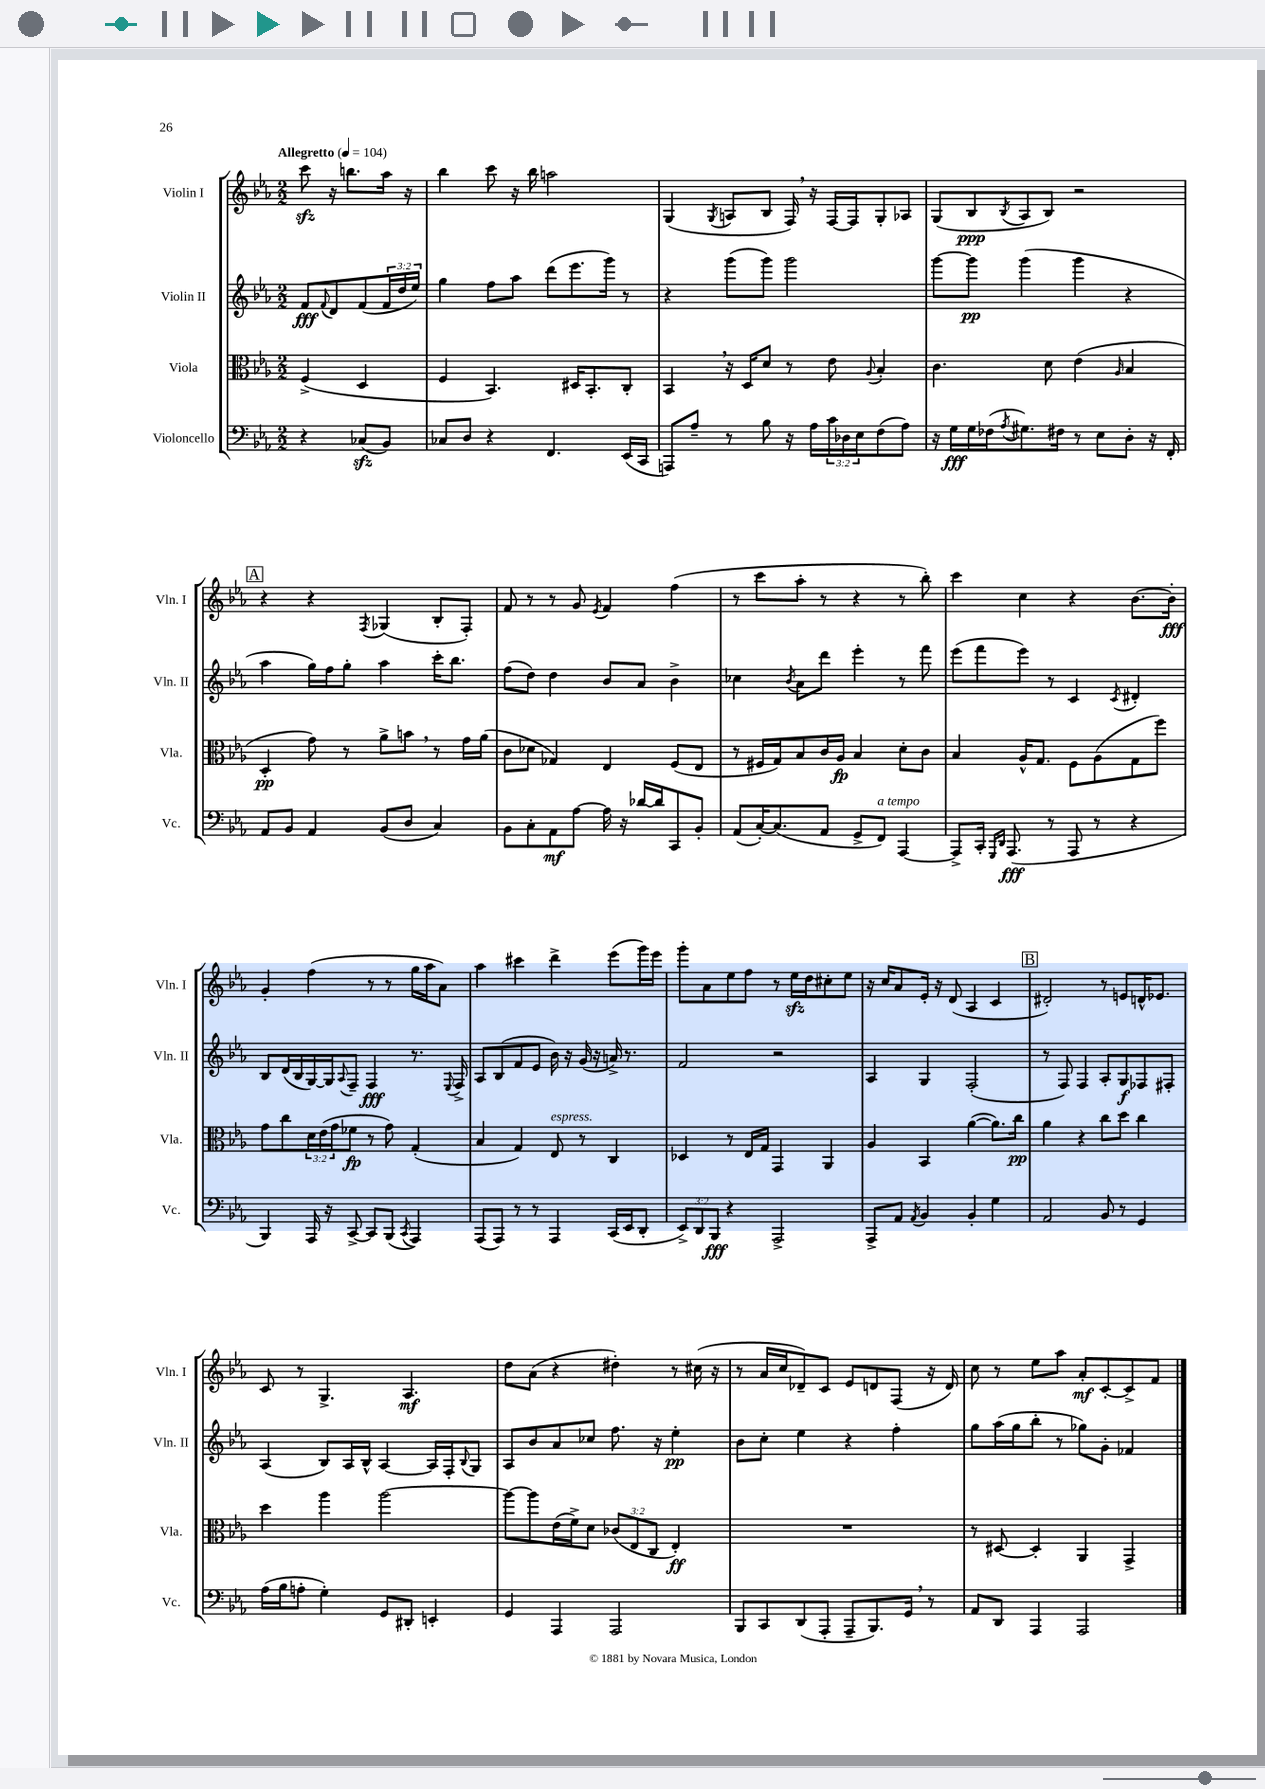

**kern	**kern	**kern	**kern
*staff4	*staff3	*staff2	*staff1
*clefF4	*clefC3	*clefG2	*clefG2
*k[b-e-a-]	*k[b-e-a-]	*k[b-e-a-]	*k[b-e-a-]
*M2/2	*M2/2	*M2/2	*M2/2
*MM104	*MM104	*MM104	*MM104
4r	(4F^/	8f/L	8ccc\
.	.	8qqf/	.
.	.	8d/	16r
.	.	.	8.bb\L
(8C-/L	4D/	(8f/	.
8BB-/J)	.	24f/L	16aa-\Jk
.	.	24dd/	.
.	.	.	16r
.	.	24ee-/JJ)	.
=	=	=	=
8C-/L	4F/	4gg\	4bb-\
8D/J	.	.	.
4r	4.BB-/)	8ff\L	8ccc\
.	.	8aa-\J	16r
.	.	.	16bb-\
4.FF/	.	(8ddd\L	2aa\
.	16D#/LK	8.eee-\	.
.	8.BB-'/	.	.
.	.	16ggg\Jk)	.
(16EE-/LL	8C'/J	8r	.
16CC/JJ	.	.	.
=	=	=	=
8AAA/L)	4BB-/	4r	(4G/
8A-~/J	.	.	.
.	.	.	8qG/
8r	16r	(8ggg\L	8A/L
.	16D/LK	.	.
8B-\	8d/J	8ggg\J)	8B-/J
16r	8r	2ggg\	16F/)
16A-\LL	.	.	16r
24c\	8e-\	.	[16F/LL
24D-\	.	.	.
.	.	.	16F/]J
24E-\J	.	.	.
.	8qqA-/	.	.
(8F\	4B-'/	.	8G'/
8A-\J)	.	.	8A-/J
=	=	=	=
16r	4.c\	[8ggg\L	(8G/L
16G\LL	.	.	.
16G\	.	8ggg\]J	8B-/
(16F-\J	.	.	.
8qA-/	.	.	8qB-/
8.G#\)	.	(4ggg\	8A-/
.	8d\	.	8B-/J)
16F#\Jk	.	.	.
8r	(4e-\	4ggg\	2r
8E-\L	.	.	.
.	16qqA-/	.	.
8D'\J	4B-/	4r	.
16r	.	.	.
16FF'/	.	.	.
=	=	=	=
8AA-/L	4D'/	4aa-\	4r
8BB-/J	.	.	.
4AA-/	8g\)	16gg\LL)	4r
.	.	16ff\J	.
.	8r	8gg'\J	.
.	.	.	8qF/
(8BB-/L	8a-^\L	4aa-\	(4G-/
8D/J	8b\J	.	.
4C/)	8r	16ccc'\LK	8B-'/L
.	.	8.bb-\J	.
.	16g\LL	.	8F'/J)
.	(16a-\JJ	.	.
=	=	=	=
8BB-\L	8c\L	(8ff\L	8f/
8C'\	8d-\J	8dd\J)	8r
8AA-\	4G-/)	4dd\	8r
[8A-\J	.	.	8g/
.	.	.	8qe-/
16A-\]	4E-/	8b-/L	4f/
16r	.	.	.
[16d-/LL	.	8a-/J	.
16d-/]J	.	.	.
8CC/	(8F/L	4b-^\	(4ff\
8BB-'/J	8E-/J	.	.
=	=	=	=
(8AA-/L	8r	4cc-\	8r
[16C'/K)	16F#/LL	.	8ccc\L
(8.C/]	16G/J)	.	.
.	.	8qb-/	.
.	8B-/	8a-\L	8aa-'\J
8AA-/J	16c/L	8ddd\J	8r
.	16A-/JJ	.	.
8GG^/L	4B-/	4eee-'\	4r
8FF/J)	.	.	.
[4AAA-/	8d'\L	8r	8r
.	8c\J	8fff\	8bb-'\)
=	=	=	=
8AAA-^/]L	4B-/	(8eee-\L	4ccc\
16CC'/Jk	.	8fff\	.
16qqGGG/LL	.	.	.
16qqDD/JJ	.	.	.
(8.AAA-/	.	.	.
.	16A-^^/LK	8eee-\J)	4cc\
.	8.G/J	.	.
8r	.	8r	.
8AAA-/	8F\L	4c/	4r
8r	(8A-\	.	.
.	.	8qc/	.
4r	8G\	4d#'/	[8.b-\L
.	8ff\J)	.	.
.	.	.	16b-'\]Jk
=	=	=	=
4BBB-/)	8g\L	8B-/L	4g'/
.	8cc\	(16d/L	.
.	.	16B-/	.
16AAA-/	24d\L	[16G/)	(4ff\
.	(24e-\	.	.
16r	.	16G/]J	.
.	24g\J	.	.
.	.	8qqA-/	.
[8CC^/	8f-\J	8F~/J	.
8CC/]L	8r	4F/	8r
(8BBB-/J	8g\)	.	8r
8qCC/	.	.	.
4AAA-/)	(4G'/	8.r	16gg\LL
.	.	.	16aa-\J
.	.	.	8a-\J)
.	.	8qqE-/	.
.	.	16F^/	.
=	=	=	=
(8AAA-/L	4B-/	8A-/L	4aa-\
8AAA-/J)	.	(8B-/	.
8r	4G/)	8f/	4ccc#\
8r	.	8e-/J	.
4AAA-/	8E-/	16b-\)	4ddd^\
.	.	16r	.
.	8r	(16g/	.
.	.	16r	.
(16CC/LL	4C/	16a^/)	(8eee-\L
16EE-/J	.	8.r	.
8DD'/J	.	.	16ggg\L)
.	.	.	16eee-\JJ
=	=	=	=
12EE-^/L)	4D-/	2f/	8ggg'\L
12DD/	.	.	.
.	.	.	8a-\
12BBB-/J	.	.	.
4r	8r	.	8ee-\
.	16E-/LL	.	8ff\J
.	16G/JJ	.	.
2AAA-^/	4GG/	2r	8r
.	.	.	16ee-\LL
.	.	.	16dd\J
.	4AA-/	.	8cc#'\
.	.	.	8ee-\J
=	=	=	=
8AAA-^/L	4A-/	4A-/	16r
.	.	.	16cc/LK
8AA-/J	.	.	8a-/
8qAA-/	.	.	.
4BB-/	4BB-/	4G/	16e-'/Jk
.	.	.	16r
.	.	.	(8d/
4BB-'/	([4a-\	(2F'/	4A-/
4G\	8.a-\]L)	.	4c/
.	16cc\Jk	.	.
=	=	=	=
2AA-/	4a-\	8r	2d#'/)
.	.	8F/)	.
.	4r	4F/	.
8BB-/	8cc\L	8A-'/L	8r
8r	8dd\J	8G/	8e/L
4GG/	4cc\	8F-/	16d^^/K
.	.	.	8.e-/J
.	.	8F#'/J	.
=	=	=	=
(16A-\LL	4dd\	(4A-/	8c/
16B-\J	.	.	.
8A'\J	.	.	8r
4G'\)	4aa-\	8B-/L)	4.G^/
.	.	16A-/L	.
.	.	16B-^^/JJ	.
8GG/L	[2aa-\	[4A-/	.
8DD#'/J	.	.	4.A-/
4EE'/	.	16A-/]LL	.
.	.	16F'/J	.
.	.	8qqB-/	.
.	.	8G/J	.
=	=	=	=
4GG/	8aa-\_L	8A-/L	8dd\L
.	8aa-\]	8b-/	(8a-\J
4AAA-/	(16e-\L	8a-/	4r
.	16f^\J)	.	.
.	8d\J	8cc-/J	.
2AAA-/	(12c-/L	8.ff\	4dd#'\)
.	12E-/	.	.
.	12C/J	.	.
.	.	16r	.
.	4E-'/)	4ee-'\	8r
.	.	.	(16cc#\
.	.	.	16r
=	=	=	=
8BBB-/L	1r	8b-\L	8r
8CC/	.	8cc'\J	16a-/LL
.	.	.	16cc/J
(8DD/	.	4ee-\	8d-~/)
8AAA-'/J	.	.	8c/J
8AAA-~/L	.	4r	8e-/L
8.BBB-/)	.	.	8d/
.	.	4ff'\	(8F/J
16GG/Jk	.	.	.
8r	.	.	16r
.	.	.	16d/)
=	=	=	=
8AA-/L	8r	8gg\L	8cc\
8DD/J	[8D#/	(16aa-\L	8r
.	.	16gg\J	.
4AAA-/	4D#'/]	8bb-'\J	8ee-\L
.	.	8r	8aa-\J
2AAA-/	4AA-/	8gg-\L)	8a-'/L
.	.	8g'\J	[8c'/
.	4GG^/	4f-/	8c^/]
.	.	.	8f/J
==	==	==	==
*-	*-	*-	*-
